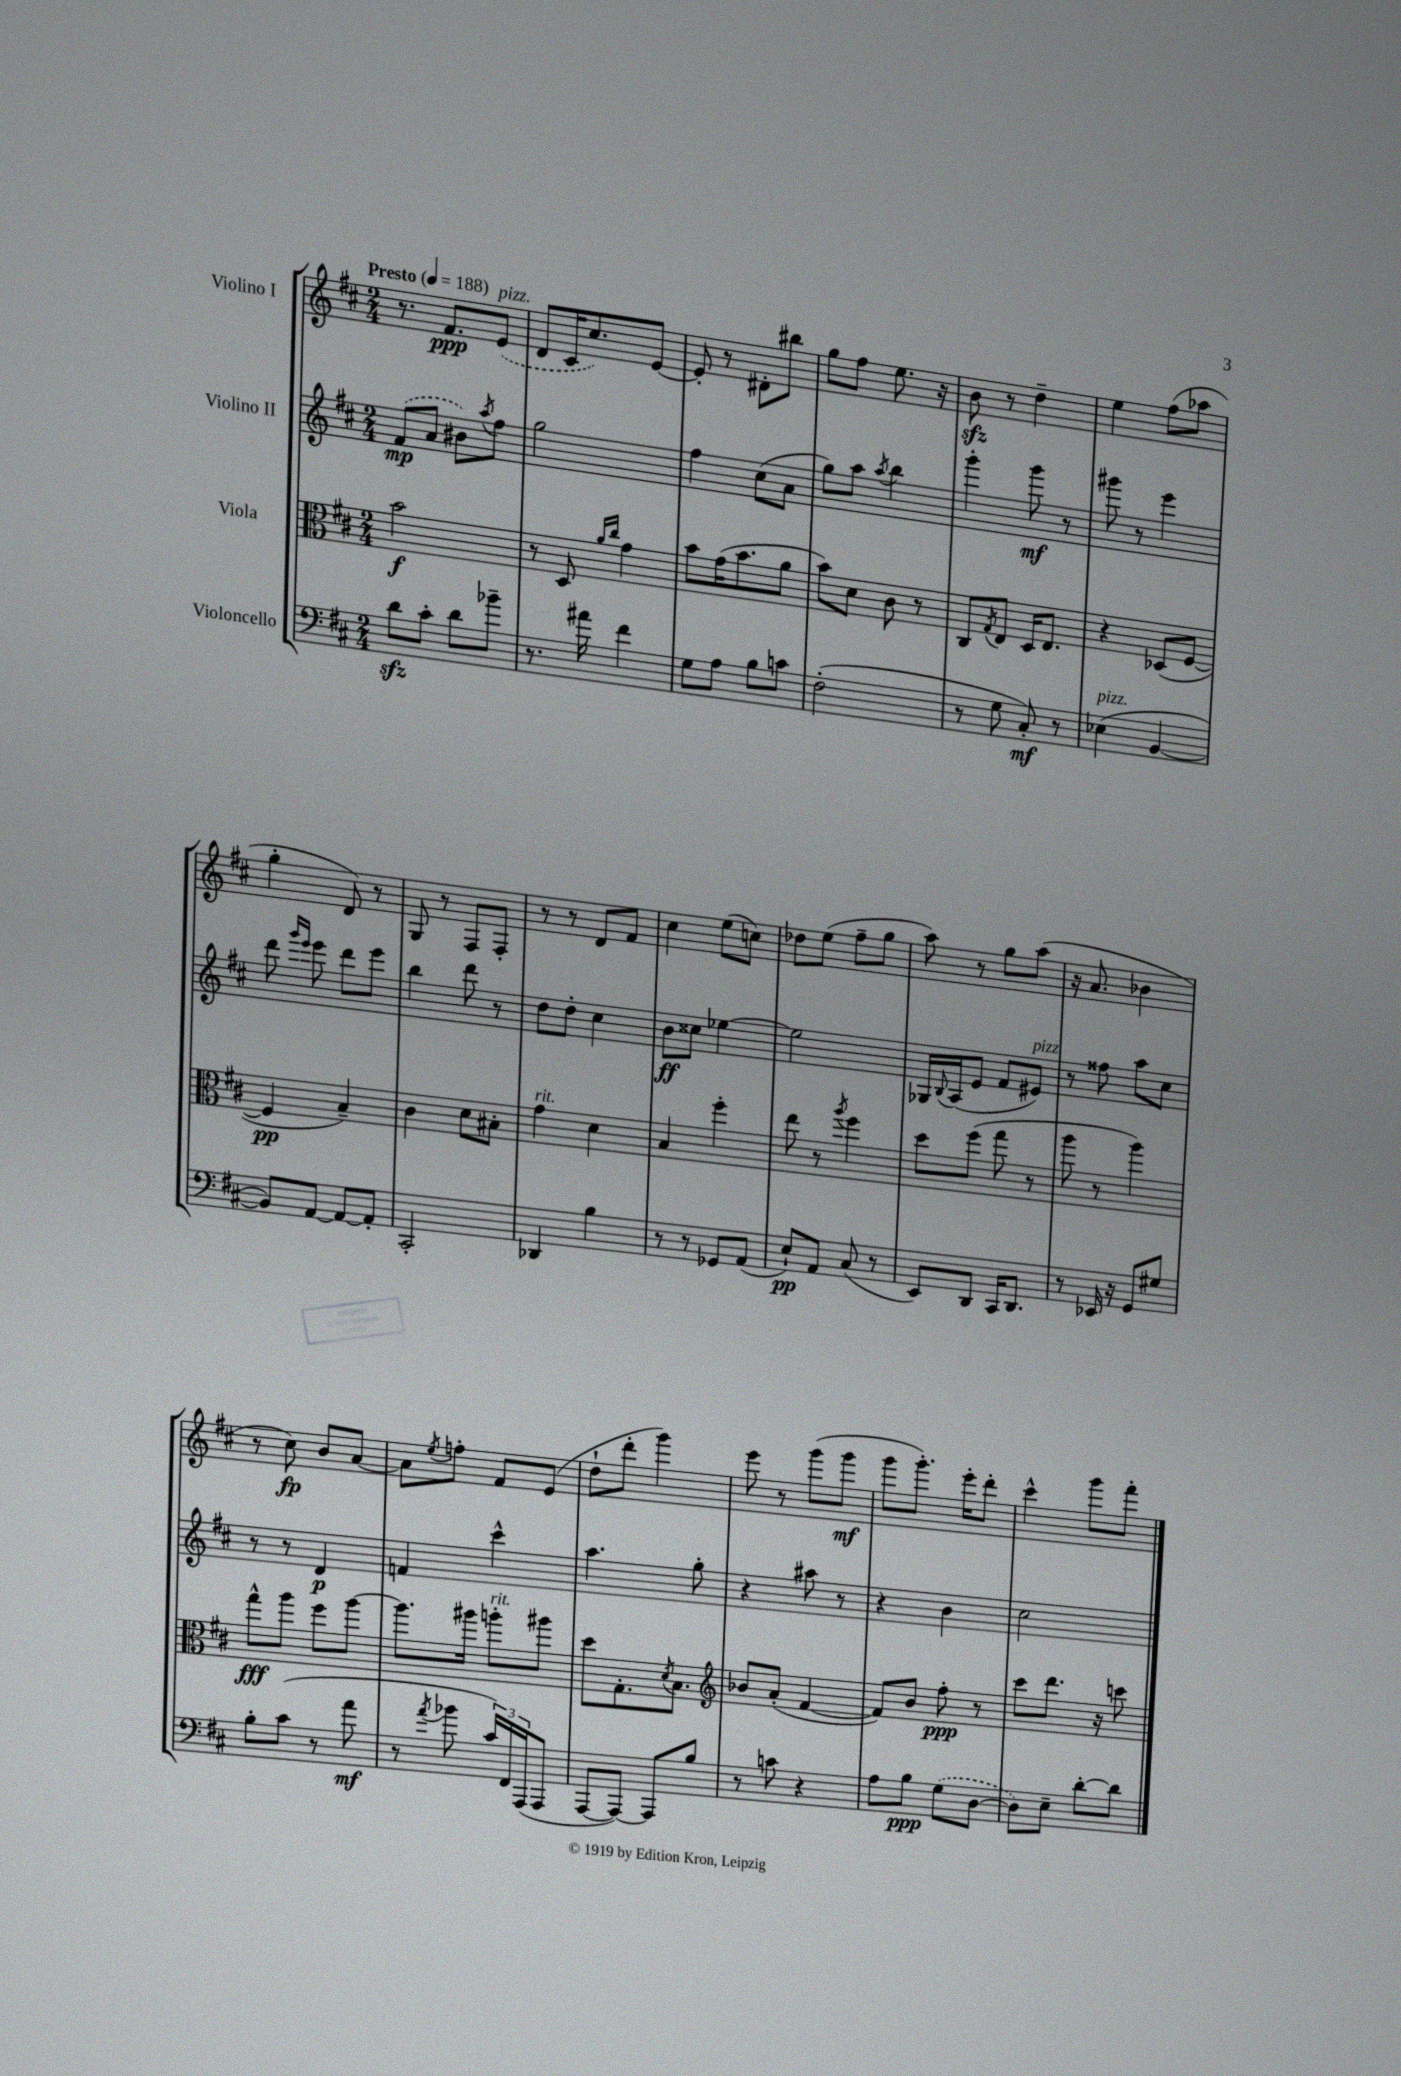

**kern	**kern	**kern	**kern
*staff4	*staff3	*staff2	*staff1
*clefF4	*clefC3	*clefG2	*clefG2
*k[f#c#]	*k[f#c#]	*k[f#c#]	*k[f#c#]
*M2/4	*M2/4	*M2/4	*M2/4
*MM188	*MM188	*MM188	*MM188
8d\L	2b\	(8f#/L	8.r
8c#'\J	.	8a/J	.
.	.	.	8.f#/L
8d\L	.	8b#\L)	.
.	.	8qaa/	.
8b-~\J	.	8ff#\J	(8e/J
=	=	=	=
8.r	8r	2gg\	8d/L
.	8D/	.	16c#/K
16a#\	.	.	8.cc#/)
.	16qqa/LL	.	.
.	16qqcc#/JJ	.	.
4f#\	4g\	.	.
.	.	.	[8e/J
=	=	=	=
8G\L	8b\L	4ff#\	8e'/]
8A\J	(16g\K	.	8r
.	8.b\	.	.
8B\L	.	(8cc#\L	8d#'\L
8c\J	8a\J	8a\J	8bb#\J
=	=	=	=
(2F#'\	8b\L)	8gg\L)	8gg\L
.	8d\J	8aa\J	8ff#\J
.	.	8qaa/	.
.	8c#\	4bb\	8.ee\
.	8r	.	.
.	.	.	16r
=	=	=	=
8r	8C#/L	4ggg'\	8b\
.	8qG/	.	.
8G\	8E/J	.	8r
8C#'/)	16D/LK	8ggg\	4dd~\
.	8.E/J	.	.
8r	.	8r	.
=	=	=	=
(4E-\	4r	8ggg#\	4ee\
.	.	8r	.
[4BB/	(8D-/L	4eee\	(8ff#\L
.	[8F#/J	.	8aa-\J
=	=	=	=
8BB/]L)	4F#/]	8ddd\	4gg'\
.	.	16qqggg/LL	.
.	.	16qqeee/JJ	.
[8AA/J	.	8eee\	.
8AA/_L	4B~/)	8ddd\L	8d/)
8AA'/]J	.	8eee\J	8r
=	=	=	=
2CC#'/	4c#\	4bb\	8G/
.	.	.	8r
.	8d\L	8ddd\	8F#/L
.	8B#'\J	8r	8F#'/J
=	=	=	=
4DD-/	4g\	8dd\L	8r
.	.	8dd'\J	8r
4B\	4d\	4cc#\	8d/L
.	.	.	8f#/J
=	=	=	=
8r	4B/	8b\L	4cc#\
8r	.	8cc##\J	.
8GG-/L	4ff#'\	[4ee-\	(8ee\L
(8AA/J	.	.	8cc\J)
=	=	=	=
8E`/L)	8ee\	2ee-\]	8dd-\L
8AA/J	8r	.	(8ee\J
.	8qaa/	.	.
(8C#/	4ff#\	.	8ff#~\L
8r	.	.	8gg\J
=	=	=	=
8EE/L)	8dd\L	16G-/LL	8aa\)
.	.	8qqB/	.
.	.	(16A/J	.
8DD/J	(8ff#\J	8e/J	8r
16CC#/LK	8gg\	8f#/L	8gg\L
8.DD/J	.	.	.
.	8r	8e#/J)	(8aa\J
=	=	=	=
8r	8aa\	8r	16r
.	.	.	8.a/
16EE-/	8r	8ff##\	.
16r	.	.	.
8GG/L	4aa\)	8aa\L	4b-\
8G#/J	.	8cc#\J	.
=	=	=	=
8B'\L	8gg^^\L	8r	8r
(8c#\J	8aa\J	8r	8cc#\)
8r	8ff#\L	4d/	8b/L
8a\	[8aa\J	.	[8a/J
=	=	=	=
8r	8.aa\]L	4f/	8a\]L
8qa/	.	.	8qee/
8b-\	.	.	8ff'\J
.	16aa#\Jk	.	.
24c#/LL)	8aa'\L	4ccc#^^\	8f#/L
24FF#/	.	.	.
(24AAA/J	.	.	.
8AAA/J	8aa#\J	.	(8e/J
=	=	=	=
[8AAA/L	8dd\L	4.aa\	8dd`\L
8AAA/_J)	8.G'\	.	8ddd'\J
8AAA/]L	.	.	4ggg\)
.	8qd/	.	.
.	8.B\J	.	.
8B/J	.	8gg'\	.
=	=	=	=
*	*clefG2	*	*
8r	8b-/L	4r	8eee\
8c\	(8a'/J	.	8r
4r	[4f#/	8aa#\	(8ggg\L
.	.	8r	8ggg\J
=	=	=	=
8A\L	8f#/]L)	4r	8ggg\L
8B\J	8b/J	.	8.ggg'\J)
(8G\L	8ff#'\	4b\	.
.	.	.	16eee'\LK
[8D\J	8r	.	8ddd'\J
=	=	=	=
8D\]L)	8ccc#\L	2cc#\	4ccc#^^\
8E~\J	8.ddd\J	.	.
[8d'\L	.	.	8ggg\L
.	16r	.	.
8d\]J	8ccc\	.	8fff#'\J
==	==	==	==
*-	*-	*-	*-
